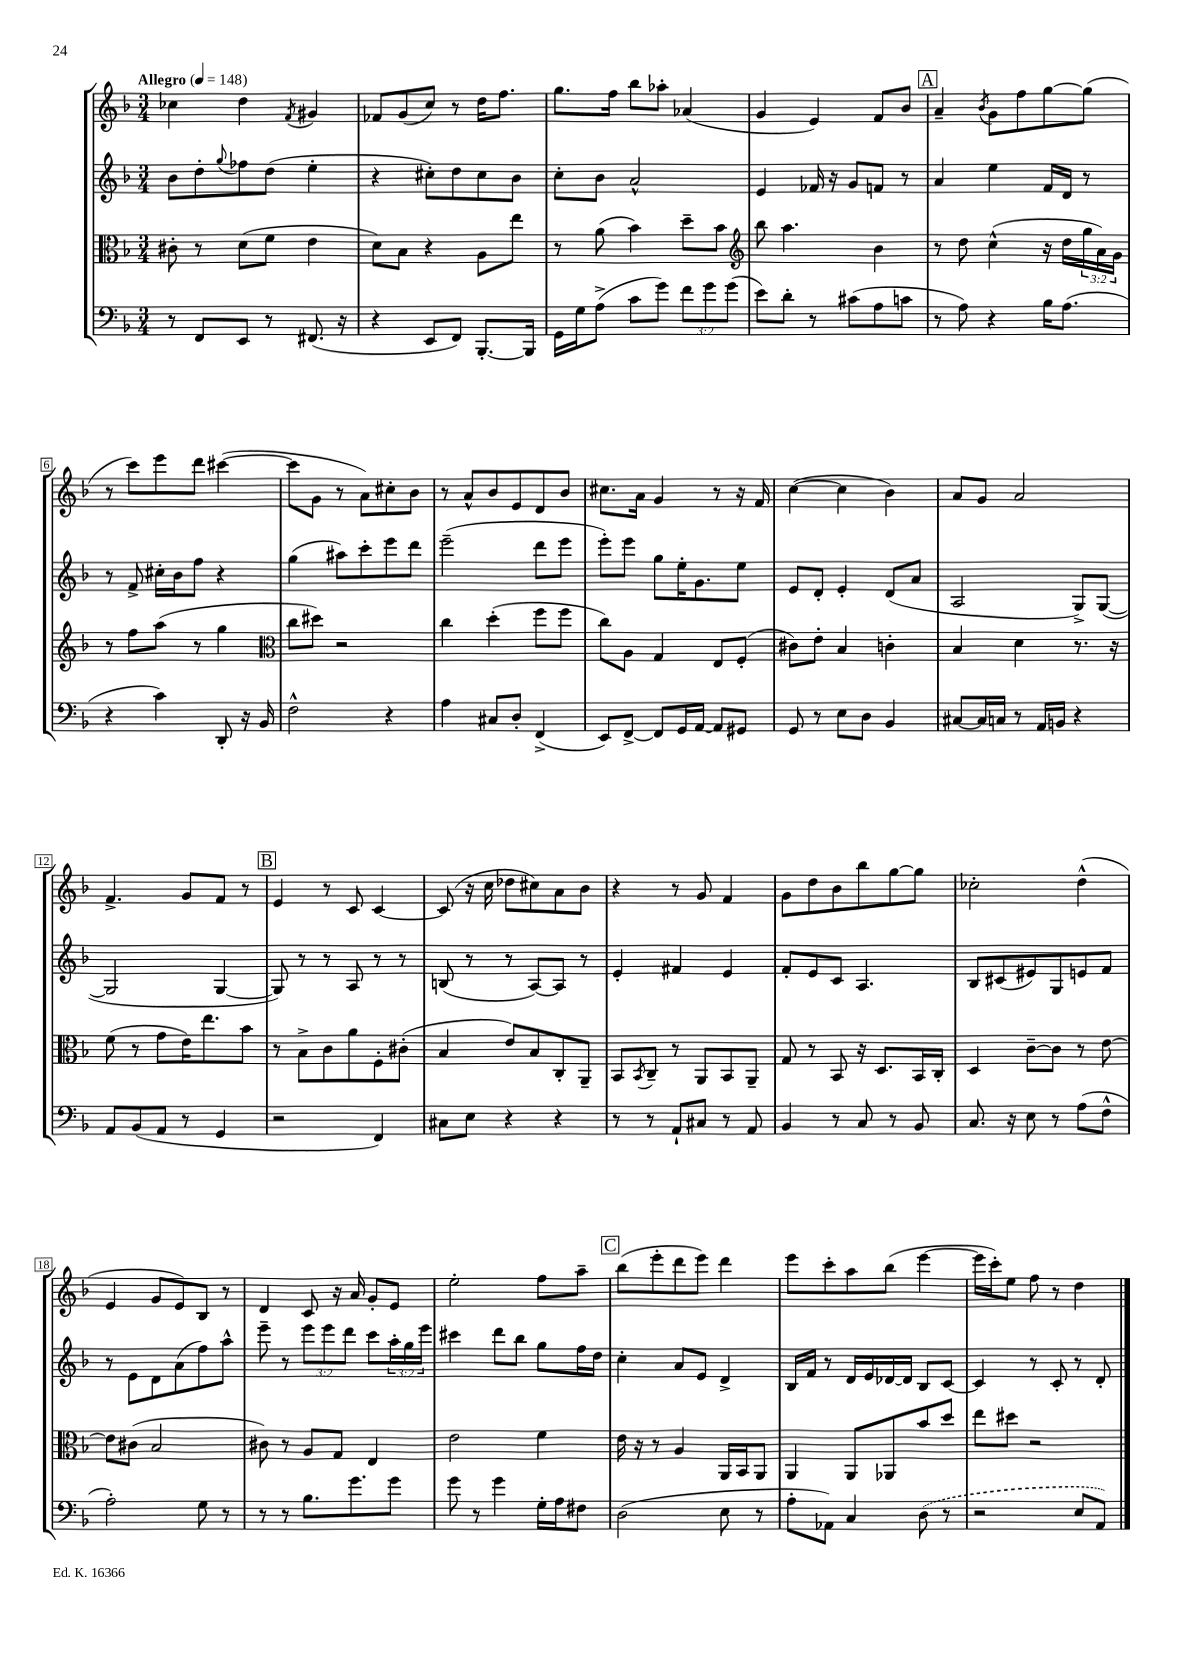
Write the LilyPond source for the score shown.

<<
\new StaffGroup <<
\new Staff = "s0" {
    \clef treble \key f \major \numericTimeSignature \time 3/4 \tempo "Allegro" 4 = 148
    ces''4 d''4 \acciaccatura { f'8 } gis'4 |
    fes'8 g'8( c''8) r8 d''16 f''8. |
    g''8. f''16 bes''8 aes''8-. aes'4( |
    g'4 e'4) f'8 bes'8 |
    \mark \markup { \box "A" } a'4-- \acciaccatura { bes'8 } g'8 f''8 g''8~ g''8( |
    r8 c'''8) e'''8 d'''8 cis'''4~( |
    cis'''8 g'8 r8 a'8) cis''8-. bes'8 |
    r8 a'8-^ bes'8 e'8 d'8 bes'8 |
    cis''8. a'16 g'4 r8 r16 f'16 |
    c''4~( c''4 bes'4) |
    a'8 g'8 a'2 |
    f'4.-> g'8 f'8 r8 |
    \mark \markup { \box "B" } e'4 r8 c'8 c'4~ |
    c'8( r16 c''16 des''8 cis''8) a'8 bes'8 |
    r4 r8 g'8 f'4 |
    g'8 d''8 bes'8 bes''8 g''8~ g''8 |
    ces''2-. d''4-^( |
    e'4 g'8 e'8) bes8 r8 |
    d'4 c'8 r16 a'16 g'8-. e'8 |
    e''2-. f''8 a''8-- |
    \mark \markup { \box "C" } bes''8( e'''8-. d'''8 e'''8) d'''4 |
    e'''8 c'''8-. a''8 bes''8( e'''4~ |
    e'''16 c'''16-.) e''8 f''8 r8 d''4 \bar "|." |
}
\new Staff = "s1" {
    \clef treble \key f \major \numericTimeSignature \time 3/4 \override Staff.TupletNumber.text = #tuplet-number::calc-fraction-text
    bes'8 d''8-. \appoggiatura { g''8 } fes''8 d''8( e''4-. |
    r4 cis''8-.) d''8 cis''8 bes'8 |
    c''8-. bes'8 a'2-^ |
    e'4 fes'16 r16 g'8 f'8 r8 |
    \mark \markup { \box "A" } a'4 e''4 f'16 d'16 r8 |
    r8 f'8-> cis''16-. bes'16 f''8 r4 |
    g''4( ais''8) c'''8-. e'''8 d'''8 |
    e'''2--( d'''8 e'''8 |
    e'''8-.) e'''8 g''8 e''16-. g'8. e''8 |
    e'8 d'8-. e'4-. d'8( a'8 |
    a2 g8->) g8~( |
    g2 g4~ |
    \mark \markup { \box "B" } g8) r8 r8 a8 r8 r8 |
    b8( r8 r8 a8~) a8 r8 |
    e'4-. fis'4 e'4 |
    f'8-. e'8 c'8 a4. |
    bes8 cis'8( eis'8) g8 e'8 f'8 |
    r8 e'8 d'8 a'8( f''8) a''8-^ |
    e'''8-- r8 \tuplet 3/2 { e'''8 e'''8 d'''8 } c'''8 \tuplet 3/2 { a''16-. g''16 e'''16 } |
    cis'''4 d'''8 bes''8 g''8 f''16 d''16 |
    \mark \markup { \box "C" } c''4-. a'8 e'8 d'4-> |
    bes16 f'16 r8 d'16 e'16 des'16~ des'16 bes8 c'8~ |
    c'4 r8 c'8-. r8 d'8-. \bar "|." |
}
\new Staff = "s2" {
    \clef alto \key f \major \numericTimeSignature \time 3/4 \override Staff.TupletNumber.text = #tuplet-number::calc-fraction-text
    cis'8-. r8 d'8( f'8 e'4 |
    d'8) bes8 r4 a8 e''8 |
    r8 a'8( bes'4) d''8-- bes'8 |
    \clef treble bes''8 a''4. bes'4 |
    \mark \markup { \box "A" } r8 d''8 c''4-^( r16 d''16 \tuplet 3/2 { g''16 a'16) g'16 } |
    r8 f''8 a''8( r8 g''4 |
    \clef alto c''8 dis''8) r2 |
    c''4 d''4-.( f''8 f''8 |
    c''8) a8 g4 e8 f8-.( |
    cis'8) e'8-. bes4 c'4-. |
    bes4 d'4 r8. r16 |
    f'8( r8 g'8 e'16) e''8. bes'8 |
    \mark \markup { \box "B" } r8 bes8-> c'8 a'8 f8-. cis'8-.( |
    bes4 e'8) bes8 c8-. a,8-- |
    bes,8 \acciaccatura { bes,8 } c8-- r8 a,8 bes,8 a,8-- |
    g8 r8 bes,8 r16 d8. bes,16 c16-. |
    d4 c'8~-- c'8 r8 e'8~ |
    e'8 cis'8( bes2 |
    cis'8) r8 a8 g8 e4 |
    e'2 f'4 |
    \mark \markup { \box "C" } e'16 r16 r8 a4 a,16 bes,16 a,8 |
    a,4 a,8 aes,8 bes'8 d''8 |
    e''8 dis''8 r2 \bar "|." |
}
\new Staff = "s3" {
    \clef bass \key f \major \numericTimeSignature \time 3/4 \override Staff.TupletNumber.text = #tuplet-number::calc-fraction-text
    r8 f,8 e,8 r8 fis,8.( r16 |
    r4 e,8 f,8) bes,,8.~-. bes,,16 |
    g,16 g16 a8->( c'8 g'8) \tuplet 3/2 { f'8 g'8 g'8( } |
    e'8) d'8-. r8 cis'8( a8 c'8 |
    \mark \markup { \box "A" } r8 a8) r4 bes16 a8.( |
    r4 c'4) d,8-. r16 bes,16 |
    f2-^ r4 |
    a4 cis8 d8-. f,4->( |
    e,8) f,8~-> f,8 g,16 a,16~ a,8 gis,8 |
    g,8 r8 e8 d8 bes,4 |
    cis8~ cis16 c16 r8 a,16 b,16 r4 |
    a,8 bes,8( a,8 r8 g,4 |
    \mark \markup { \box "B" } r2 f,4) |
    cis8 e8 r4 r4 |
    r8 r8 a,8-! cis8 r8 a,8 |
    bes,4 r8 c8 r8 bes,8 |
    c8. r16 e8 r8 a8( f8-^ |
    a2-.) g8 r8 |
    r8 r8 bes8. g'8. g'8 |
    g'8 r8 g'4 g16-. a16 fis8 |
    \mark \markup { \box "C" } d2( e8 r8 |
    a8-. aes,8) c4 \once \slurDashed d8( r8 |
    r2 e8 a,8) \bar "|." |
}
>>
>>
\layout { \context { \Score \override BarNumber.stencil = #(make-stencil-boxer 0.1 0.3 ly:text-interface::print) } }
